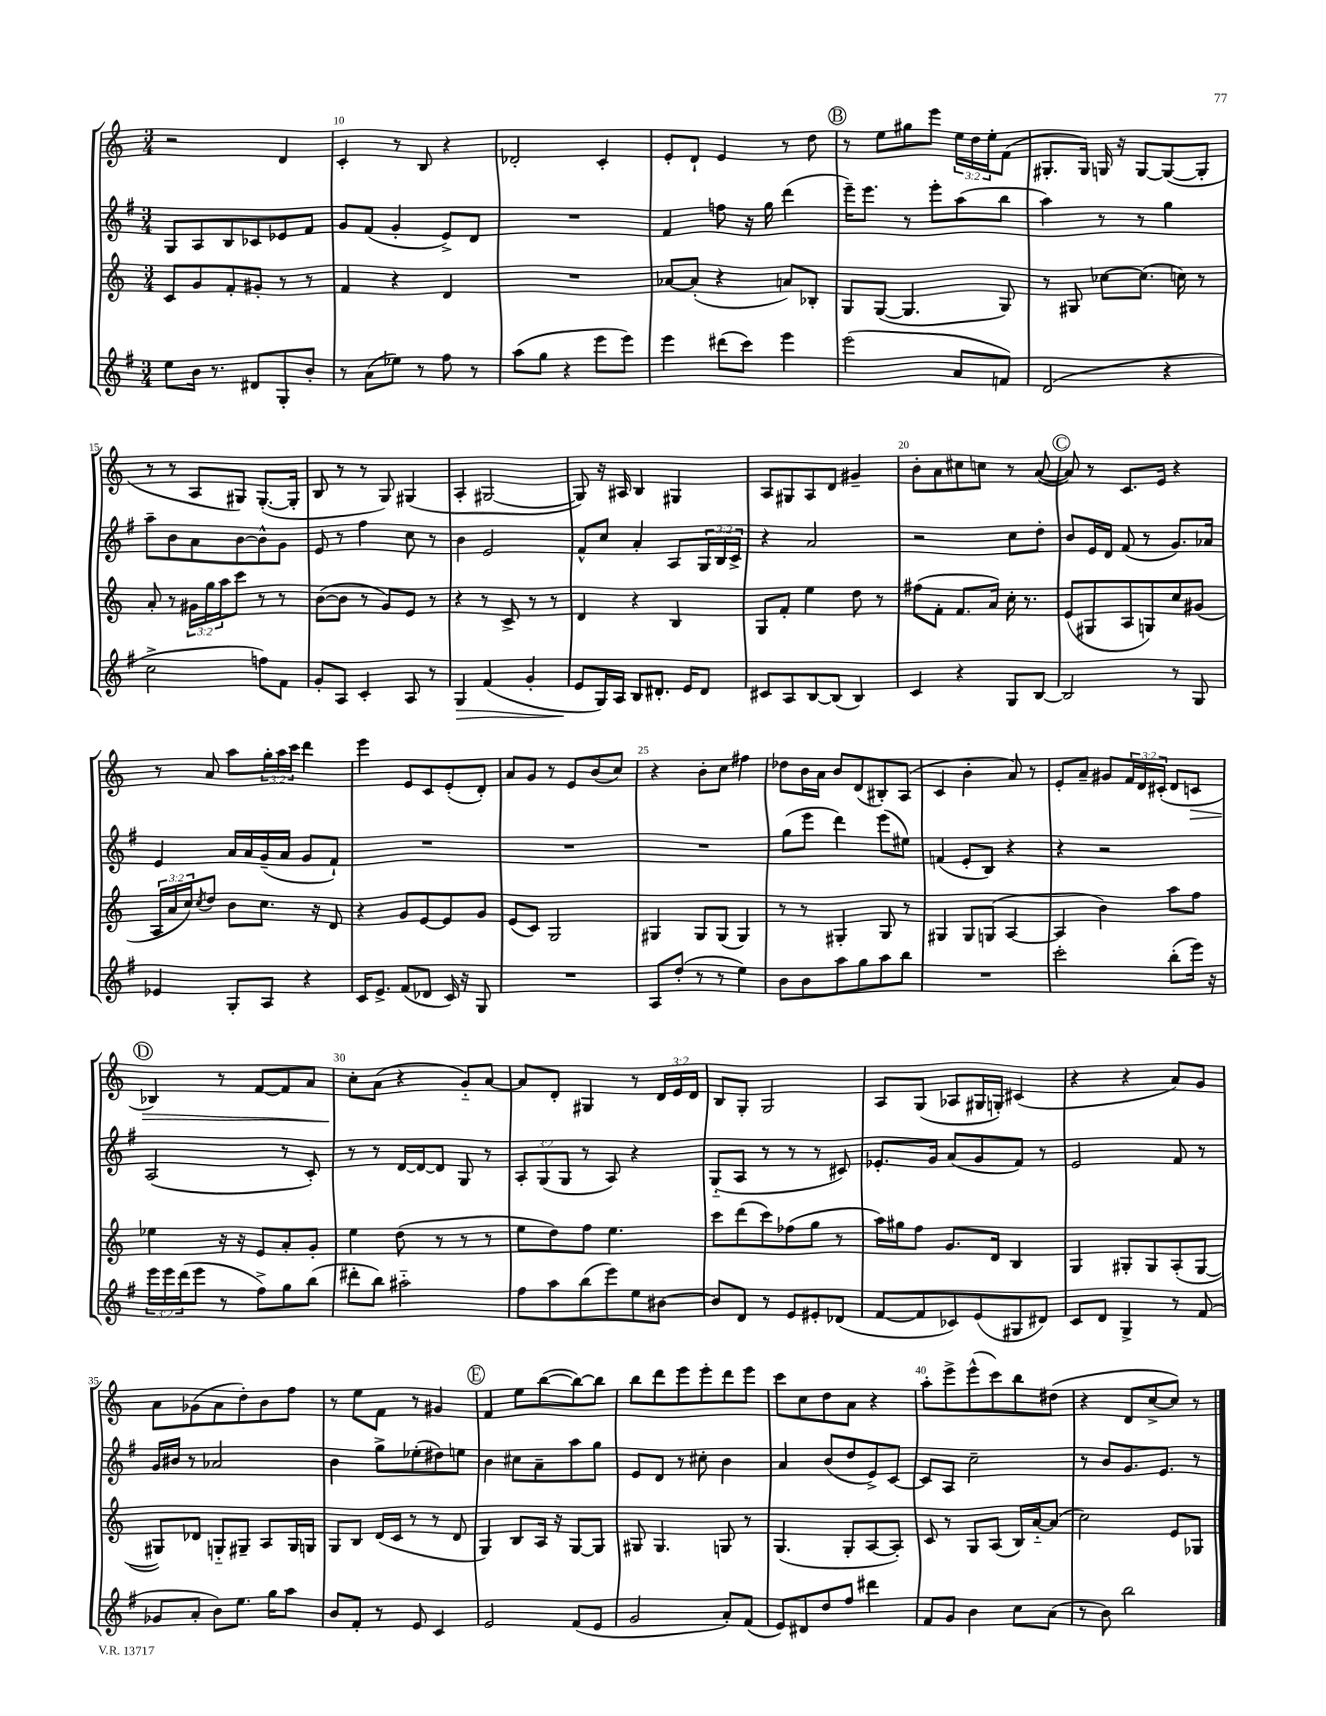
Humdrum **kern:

**kern	**kern	**kern	**kern
*staff4	*staff3	*staff2	*staff1
*clefG2	*clefG2	*clefG2	*clefG2
*k[f#]	*k[]	*k[f#]	*k[]
*M3/4	*M3/4	*M3/4	*M3/4
8ee	8c	8G	2r
16b	8g	8A	.
8.r	.	.	.
.	8f'	8B	.
8d#	8g#'	8c-	.
8G'	8r	8e-	4d
8b'	8r	8f#	.
=	=	=	=
8r	4f	8g	4c'
(8a	.	(8f#	.
8ee-)	4r	4g'	8r
8r	.	.	8B
8ff#	4d	8e^)	4r
8r	.	8d	.
=	=	=	=
(8aa	2.r	2.r	2d-'
8gg	.	.	.
4r	.	.	.
8eee	.	.	4c'
8eee)	.	.	.
=	=	=	=
4eee	[8a-	4f#	8e'
.	(8a-']	.	8d`
(8ddd#	4r	8ff	4e
8ccc)	.	16r	.
.	.	16gg	.
4eee	8a)	(4ddd	8r
.	8B-'	.	8dd
=	=	=	=
(2eee	8G	16eee~)	8r
.	.	8.eee	.
.	([8G	.	8ee
.	4.G]	8r	8gg#
.	.	8eee'	8eee
8a	.	(8aa	24ee
.	.	.	24dd
.	.	.	24ee'
8f)	8G)	8bb	(8f
=	=	=	=
(2d	8r	4aa)	8.G#'
.	8G#	.	.
.	.	.	16G#)
.	[8cc-	8r	16G
.	.	.	16r
.	(8.cc-]	8r	[8G
4r	.	4gg	(8G_
.	16cc)	.	.
.	8r	.	8G']
=	=	=	=
2cc^	8a'	8aa~	8r
.	8r	8b	8r
.	24g#	8a	8A
.	24gg	.	.
.	24aa	.	.
.	8ccc	[8b	8G#)
8ff)	8r	8b^^]	([8.G#'
8f#	8r	8g	.
.	.	.	16G#']
=	=	=	=
8g'	([8b	8e	8B
8A	8b]	8r	8r
4c'	8r	4ff#	8r
.	8g)	.	8G)
8A	8e	8cc	(4G#
8r	8r	8r	.
=	=	=	=
4G	4r	4b	4A'
(4f#	8r	2e	[2G#
.	8c^	.	.
4g'	8r	.	.
.	8r	.	.
=	=	=	=
8e	4d	8f#^^	8G#])
16G)	.	8cc	16r
16A	.	.	16A#
8B	4r	4a'	4B
8.d#'	.	.	.
.	4B	8A	4G#
16e	.	.	.
8d#	.	24G	.
.	.	24B	.
.	.	24c^	.
=	=	=	=
8c#	8G	4r	8A
8A	8f'	.	8G#
[8B	4ee	2a	8A
(8B]	.	.	8d
4B)	8dd	.	4g#~
.	8r	.	.
=	=	=	=
4c	(8ff#	2r	8b'
.	8f'	.	8a
4r	8.f	.	8cc#
.	.	.	8cc
.	16a)	.	.
8G	16cc'	8cc	8r
.	8.r	.	.
[8B	.	8dd'	([8a
=	=	=	=
2B]	(8e	8b	8a])
.	8G#	16e	8r
.	.	16d	.
.	8A	(8f#	8.c
.	8G)	8r	.
.	.	.	16e
8r	8cc	8.g)	4r
8G	(8g#	.	.
.	.	16a-	.
=	=	=	=
4e-	24A	4e	8r
.	24a	.	.
.	24cc)	.	.
.	8qcc	.	.
.	8dd	.	8a
8G'	8b	16a	8aa
.	.	16a	.
8A	8.cc	(16g~	24gg'
.	.	.	24aa
.	.	16a	.
.	.	.	24ccc
4r	.	8g	4ddd
.	16r	.	.
.	8d	8f#`)	.
=	=	=	=
16c	4r	2.r	4eee
8.e^	.	.	.
(8f#	8g	.	8e
8d-	[8e	.	8c
16c)	8e]	.	(8e'
16r	.	.	.
8G	8g	.	8d')
=	=	=	=
2.r	(8e	2.r	8a
.	8c)	.	8g
.	2G	.	8r
.	.	.	8e
.	.	.	(8b
.	.	.	8cc)
=	=	=	=
8A	4G#	2.r	4r
(8dd'	.	.	.
8r	8G#	.	8b'
8r	(8G#	.	8cc
4ee)	4G#)	.	4ff#
=	=	=	=
8b	8r	(8gg	8dd-
8b	8r	8eee	16b
.	.	.	16a
8aa	4G#'	4ddd)	8b
8gg	.	.	(8d
8aa	8G#	(8eee	8B#')
8bb	8r	8ee#)	(8A
=	=	=	=
2.r	4G#	(4f	4c
.	8G#	8e'	4b'
.	(8G	8B)	.
.	[4A	4r	8a)
.	.	.	8r
=	=	=	=
2ccc'	4A]	4r	8e'
.	.	.	8a~
.	4b)	2r	8g#
.	.	.	24f
.	.	.	24d
.	.	.	(24c#'
(8bb'	8aa	.	8d
16eee)	8ff	.	8c
16r	.	.	.
=	=	=	=
24eee	4ee-	(2A	4B-)
24eee	.	.	.
(24ddd	.	.	.
8eee	.	.	.
8r	16r	.	8r
.	16r	.	.
8ff#^)	8e	.	[8f
8gg	8a'	8r	8f]
(8bb	8g'	8c')	8a
=	=	=	=
8ddd#'	4ee	8r	8cc'
8bb)	.	8r	(8a
2aa#'~	(8dd	[16d	4r
.	.	16d_	.
.	8r	8d]	.
.	8r	8G	8g'~)
.	8r	8r	[8a
=	=	=	=
8ff#	8ee	12A'	8a]
.	.	(12G	.
8aa	8dd)	.	8d'
.	.	12G	.
(8bb	8ff	8r	4G#
8eee)	4.ee	8A)	.
8ee	.	4r	8r
[8b#	.	.	24d
.	.	.	24e
.	.	.	24d
=	=	=	=
8b#]	8ccc	(8G'~	8B
8d	(8ddd	8A	8G'
8r	8ccc)	8r	2G
8e	(8ff-	8r	.
8e#'	8gg	8r	.
(8d-	8r	8c#)	.
=	=	=	=
[8f#	16aa)	8.e-'	8A
.	16gg#	.	.
8f#]	8ff	.	(8G
.	.	16g	.
8c-)	8.g	(8a	8A-
(8e	.	8g	16G#
.	16d	.	16G')
8G#	4B	8f#)	(4c#
8d#)	.	8r	.
=	=	=	=
8c	4G	2e	4r
8d	.	.	.
4G^	8G#'	.	4r
.	8G#	.	.
8r	(8A'	8f#	8a)
(8f#	[8G#	8r	8g
=	=	=	=
8g-	8G#])	16g	8a
.	.	16b#	.
8a'	8d-	8r	(8g-
8b)	8G'~	2a-	8a
8.ee	8G#~	.	8dd')
.	8A	.	8b
16gg	.	.	.
8aa	16G#	.	8ff
.	16G	.	.
=	=	=	=
8b	8G	4b	8r
8f#'	8B	.	8ee
8r	(16d	8gg^	8f
.	16c	.	.
8e	8r	(8ee-'	8r
4c	8r	8dd#)	4g#
.	8d	8ee	.
=	=	=	=
2e	4G)	4b	4f
.	8B	8cc#	8ee
.	16A	8a~	([8bb
.	16r	.	.
(8f#	[8G	8aa	8bb_)
8e	8G]	8gg	8bb]
=	=	=	=
2g	8G#	8e	8bb
.	4.G#	8d	8ddd
.	.	8r	8eee
.	.	8cc#'	8eee'
8a')	8G	4b	8ddd
(8f#	8r	.	8eee
=	=	=	=
8e)	(4.G	4a	8ccc
8d#	.	.	8cc
8dd	.	(8b	8dd
8ff#	8G'	8dd	8a
4ddd#	[8A	8e^)	4r
.	8A'])	[8c	.
=	=	=	=
8f#	8c	8c]	8aa'
8g	8r	8A	8eee^
4b	8G	2cc~	(8eee^^
.	(8A	.	8ccc)
8cc	16B)	.	8bb
.	[16a'~	.	.
(8a	(8a]	.	(8dd#
=	=	=	=
8r	2cc)	8r	4r
8b)	.	8b	.
2bb	.	8.g	8d
.	.	.	[8cc^
.	.	8.e	.
.	8e	.	8cc])
.	8G-	8r	8r
==	==	==	==
*-	*-	*-	*-
